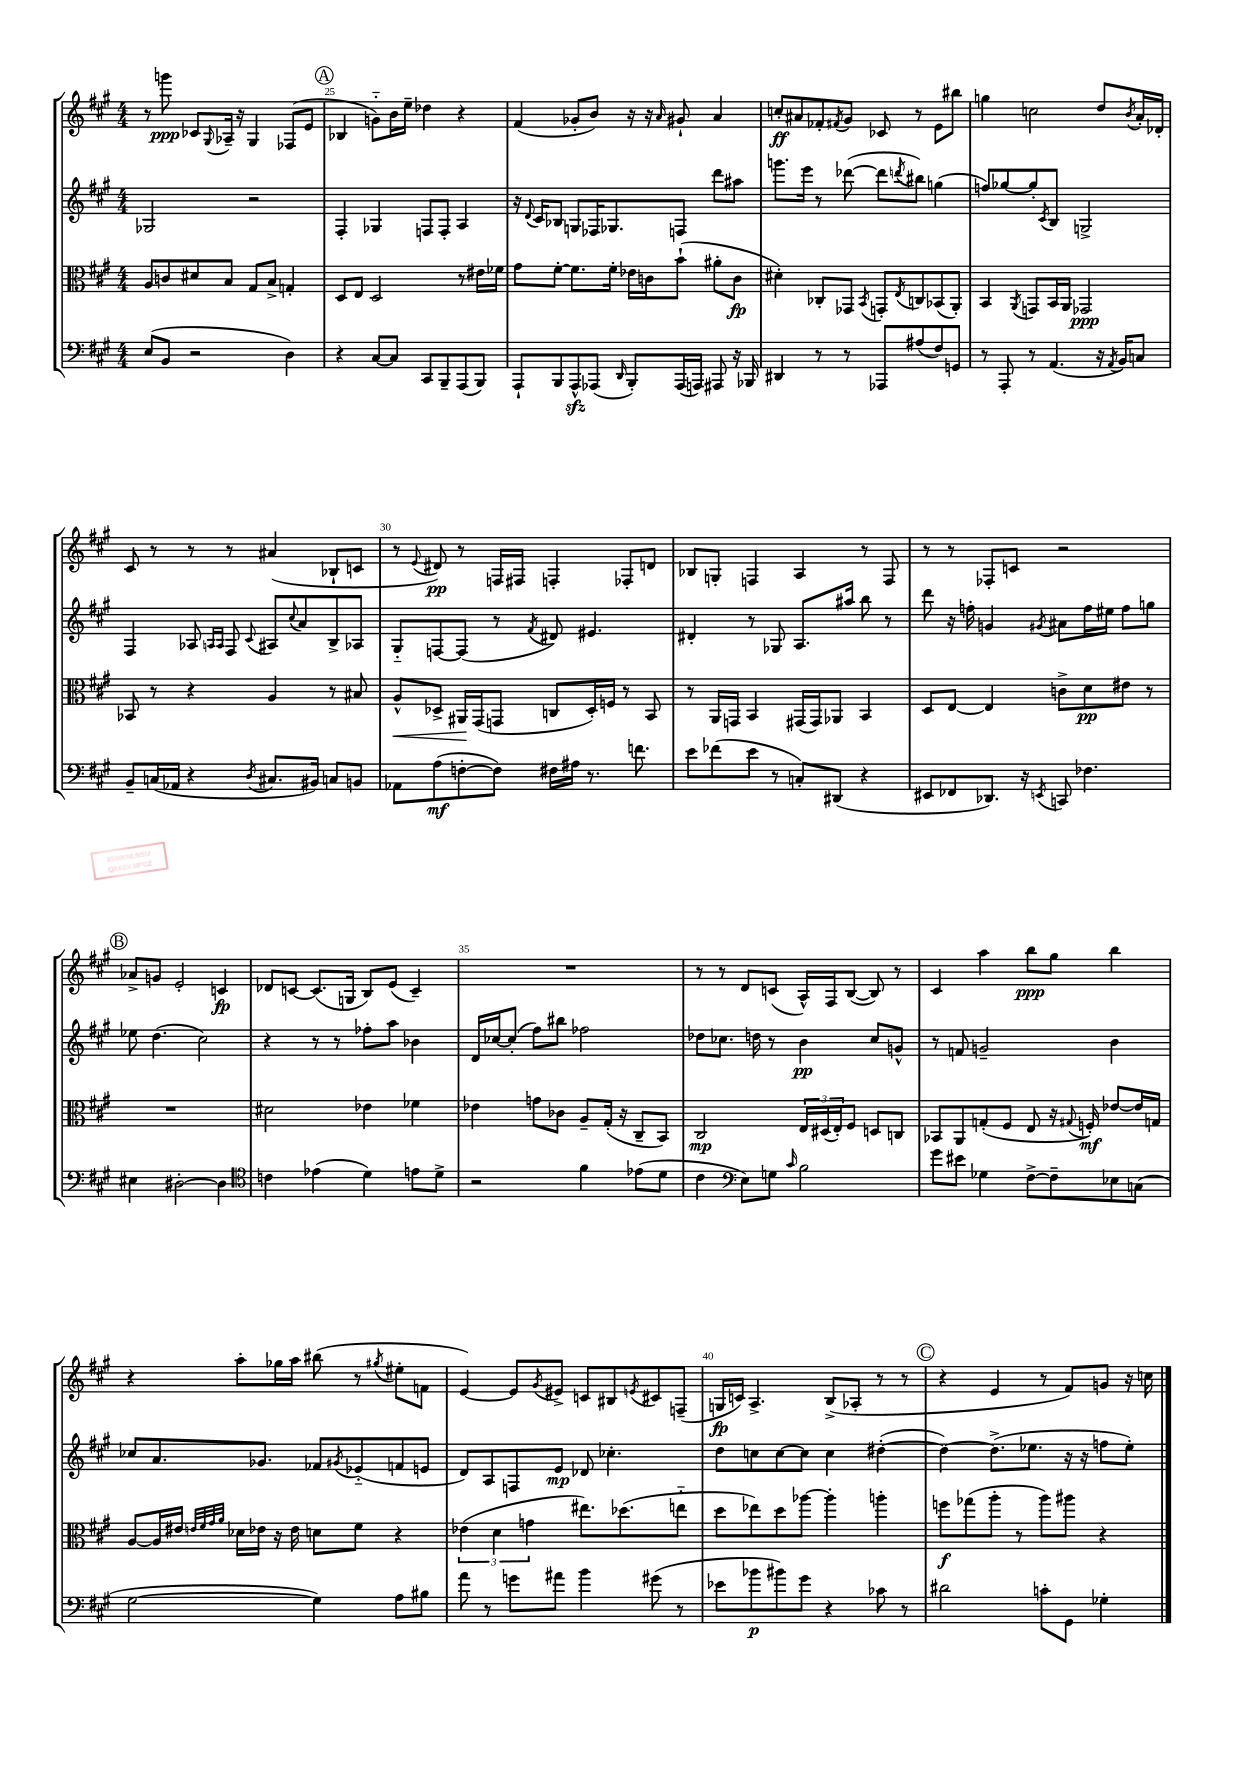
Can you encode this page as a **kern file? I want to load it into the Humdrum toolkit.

**kern	**kern	**kern	**kern
*staff4	*staff3	*staff2	*staff1
*clefF4	*clefC3	*clefG2	*clefG2
*k[f#c#g#]	*k[f#c#g#]	*k[f#c#g#]	*k[f#c#g#]
*M4/4	*M4/4	*M4/4	*M4/4
(8E/L	8A/L	2G-/	8r
8BB/J	8c/	.	8ggg\
2r	8d#/	.	8c-/L
.	.	.	8qqG#/
.	8B/J	.	16A-~/Jk
.	.	.	16r
.	8G#/L	2r	4G#/
.	8B^/J	.	.
4D\)	4G'/	.	(8F-/L
.	.	.	8e/J
=	=	=	=
4r	8D/L	4F#'/	4B-/
.	8E/J	.	.
[8C#/L	2D/	4G-/	8g'~\L)
8C#/]J	.	.	16b\L
.	.	.	16ee~\JJ
8CC#/L	.	8F/L	4dd-\
8BBB~/	.	8F'/J	.
(8AAA/	8r	4A/	4r
8BBB/J)	16e#\LL	.	.
.	16f-\JJ	.	.
=	=	=	=
8AAA`/L	8g#\L	16r	(4f#/
.	.	8qqd/	.
.	.	16c#/LK	.
8BBB/	[8f#'\J	8B-/J	.
8AAA^^/	8.f#\]L	8G/L	8g-'/L
(8AAA-/J	.	16F-/K	8b/J)
.	16f#'\Jk	8.G-/	.
16qqDD/	.	.	.
8BBB'/L)	16e-\LL	.	16r
.	16c\J	.	16r
.	.	.	16qqa/
(16AAA-/L	(8b`\J	8F/J	8g#`/
16AAA/JJ)	.	.	.
8AAA#/	8a#'\L	8ddd\L	4a/
16r	8c\J	8aa#\J	.
16BBB-/	.	.	.
=	=	=	=
4DD#/	4d#'\)	8.ggg\L	8cc'/L
.	.	.	8a#/
.	.	16eee\Jk	.
8r	8C-'/L	8r	8f-'/
.	.	.	8qf#/
8r	8GG-/J	([8ddd-\	8g#/J
.	8qBB/	.	.
8AAA-/L	8GG'/L	8ddd-\]L	8c-/
.	8qE/	8qddd/	.
(8A#/	8C/	8bb#\J)	8r
8F#/)	(8BB-/	(4gg\	8e\L
8GG/J	8AA'/J)	.	8bb#\J
=	=	=	=
8r	4BB/	8ff/L)	4gg\
8AAA'/	.	[8gg-/	.
.	8qAA/	.	.
8r	8GG/L	8gg-'/]	2cc\
.	.	8qc#/	.
(4.AA/	16BB/L	8B/J	.
.	16AA/JJ	.	.
.	2GG-/	2G^/	.
16r	.	.	8dd/L
8qAA/	.	.	.
16BB/LK)	.	.	.
.	.	.	8qb/
8C/J	.	.	16a'/L
.	.	.	16d-'/JJ
=	=	=	=
8BB~/L	8BB-/	4F#/	8c#/
(16C/L	8r	.	8r
16AA-/JJ	.	.	.
4r	4r	8A-/	8r
.	.	16qqA/LL	.
.	.	16qqA/JJ	.
.	.	8F#/	8r
8qD/	.	8qqc#/	.
8.C#/L	4A/	8A#/L	(4a#/
.	.	8qqcc#/	.
.	.	8a/	.
16BB#/Jk)	.	.	.
8C/L	8r	8B^/	8B-`/L
8BB/J	8B#/	8A-/J	8c/J
=	=	=	=
8AA-\L	8A^^/L	8G#'~/L	8r
.	.	.	8qqe/
(8A\	8D-^/J	[8F/	8d#/)
[8F'\	16AA#/LL	(8F/]J	8r
.	(16GG#/J	.	.
8F\]J)	8GG/J	8r	16F/LL
.	.	.	16F#/JJ
.	.	8qf#/	.
16F#\LL	8C/L	8d#/)	4F'/
16A#\JJ	.	.	.
8.r	16D-'/L)	4.e#/	.
.	16F/JJ	.	.
.	8r	.	8F-'/L
8.f\	.	.	.
.	8BB/	.	8d/J
=	=	=	=
8e\L	8r	4d#'/	8B-/L
(8f-\	16AA/LL	.	8G'/J
.	16GG/JJ	.	.
8e\J	4BB/	8r	4F/
8r	.	8G-/	.
8C'/L)	(16GG#/LL	8.A/L	4A/
.	16GG#/J)	.	.
(8DD#/J	8AA-/J	.	.
.	.	16aa#/Jk	.
4r	4BB/	8bb\	8r
.	.	8r	8F/
=	=	=	=
8EE#/L	8D/L	8ddd\	8r
8FF-/	[8E/J	16r	8r
.	.	16ff'\	.
8.DD-/J)	4E/]	4g/	8F-'/L
.	.	.	8c/J
16r	.	.	.
8qEE/	.	8qg#/	.
8CC/	8c^\L	8a#\L	2r
4.F-\	8d\	16ff\L	.
.	.	16ee#\JJ	.
.	8e#\J	8ff\L	.
.	8r	8gg\J	.
=	=	=	=
4E#\	1r	8ee-\	8a-^/L
.	.	(4.dd\	8g/J
[2D#'\	.	.	2e'/
.	.	2cc#\)	.
4D#\]	.	.	4c/
=	=	=	=
*clefC4	*	*	*
4c\	2d#\	4r	8d-/L
.	.	.	[8c/J
(4e-\	.	8r	(8.c/]L
.	.	8r	.
.	.	.	16G/Jk
4d\)	4e-\	8ff-'\L	8B/L)
.	.	8aa\J	(8e/J
8e\L	4f-\	4b-\	4c~/)
8d^\J	.	.	.
=	=	=	=
2r	4e-\	16d/LL	1r
.	.	[16cc-/J	.
.	.	(8cc-'/]J	.
.	8g\L	8ff#\L)	.
.	8c-\J	8bb#\J	.
4f#\	8A~/L	2ff-\	.
.	(16G#'/Jk	.	.
.	16r	.	.
(8e-\L	8C#~/L	.	.
8d\J	8BB/J)	.	.
=	=	=	=
4c#\	2C#/	8dd-\L	8r
.	.	8.cc-\J	8r
*clefF4	*	*	*
8E\L)	.	.	8d/L
.	.	16dd\	.
8G\J	.	8r	(8c/J
16qqc#/	.	.	.
2B\	24E/LL	4b\	16A^^/LL)
.	(24D#/	.	.
.	.	.	16F#/J
.	24E'/J)	.	.
.	8F#/J	.	([8B/J
.	8D/L	8cc-/L	8B/])
.	8C/J	8g^^/J	8r
=	=	=	=
8g#\L	8BB-/L	8r	4c#/
8e#\J	8AA/	8f/	.
4G-\	(8G'/	2g~/	4aa\
.	8F#/J	.	.
[8F#^\L	8E/	.	8bb\L
8F#~\]	16r	.	8gg#\J
.	8qqG#/	.	.
.	16F'/)	.	.
8E-\	[8e-/L	4b\	4bb\
(8C\J	16e-/]L	.	.
.	16G/JJ	.	.
=	=	=	=
[2G#\	[8A/L	8cc-/L	4r
.	16A/]L	8.a/	.
.	16e#/JJ	.	.
.	32qqe/LLL	.	.
.	32qqf#/	.	.
.	32qqg#/	.	.
.	32qqa/JJJ	.	.
.	16d-\LL	.	8aa'\L
.	16e-\JJ	8.g-/J	.
.	16r	.	16gg-\L
.	16e-\	.	16aa\JJ
4G#\])	8d\L	8f-/L	(8bb#\
.	.	8qg#/	.
.	8f#\J	(8e-'~/	8r
.	.	.	8qgg#/
8A\L	4r	8f/	8ee#'\L
8B#\J	.	8e/J	8f\J
=	=	=	=
8a\	(6e-\	8d/L)	[4e/)
8r	.	8A/	.
.	6d\	.	.
8g\L	.	8F/	8e/]L
.	6g\	.	.
.	.	.	8qg#/
8a#\J	.	8e/J	8e#^/J
4b\	8.ee#\L)	8d-/	8c/L
.	.	4.cc-'\	8B#/
.	(8.dd-\	.	.
.	.	.	8qe/
(8g#\	.	.	8c#/
8r	8ee'~\J	.	(8F~/J
=	=	=	=
8e-\L	8dd\L	8dd\L	16G/LL
.	.	.	16c/JJ)
8b-\	8ee-\)	8cc\	4.A^/
8b#\)	8dd\	[8cc\	.
8g#\J	[8aa-\J	8cc\]J	.
4r	4aa-'\]	4cc\	(8B^/L
.	.	.	8A-'/J
8c-\	4aa'\	([4dd#'\	8r
8r	.	.	8r
=	=	=	=
2d#\	8ff\L	4dd#\_)	4r
.	(8gg-\	.	.
.	8aa'\J	(8.dd#^\]L	4e/
.	8r	.	.
.	.	8.ee-\J	.
8c'\L	8aa\L)	.	8r
8GG#\J	8aa#\J	16r	8f#/L)
.	.	16r	.
4G-'\	4r	8ff\L	8g/J
.	.	8ee-'\J)	16r
.	.	.	16cc\
==	==	==	==
*-	*-	*-	*-
